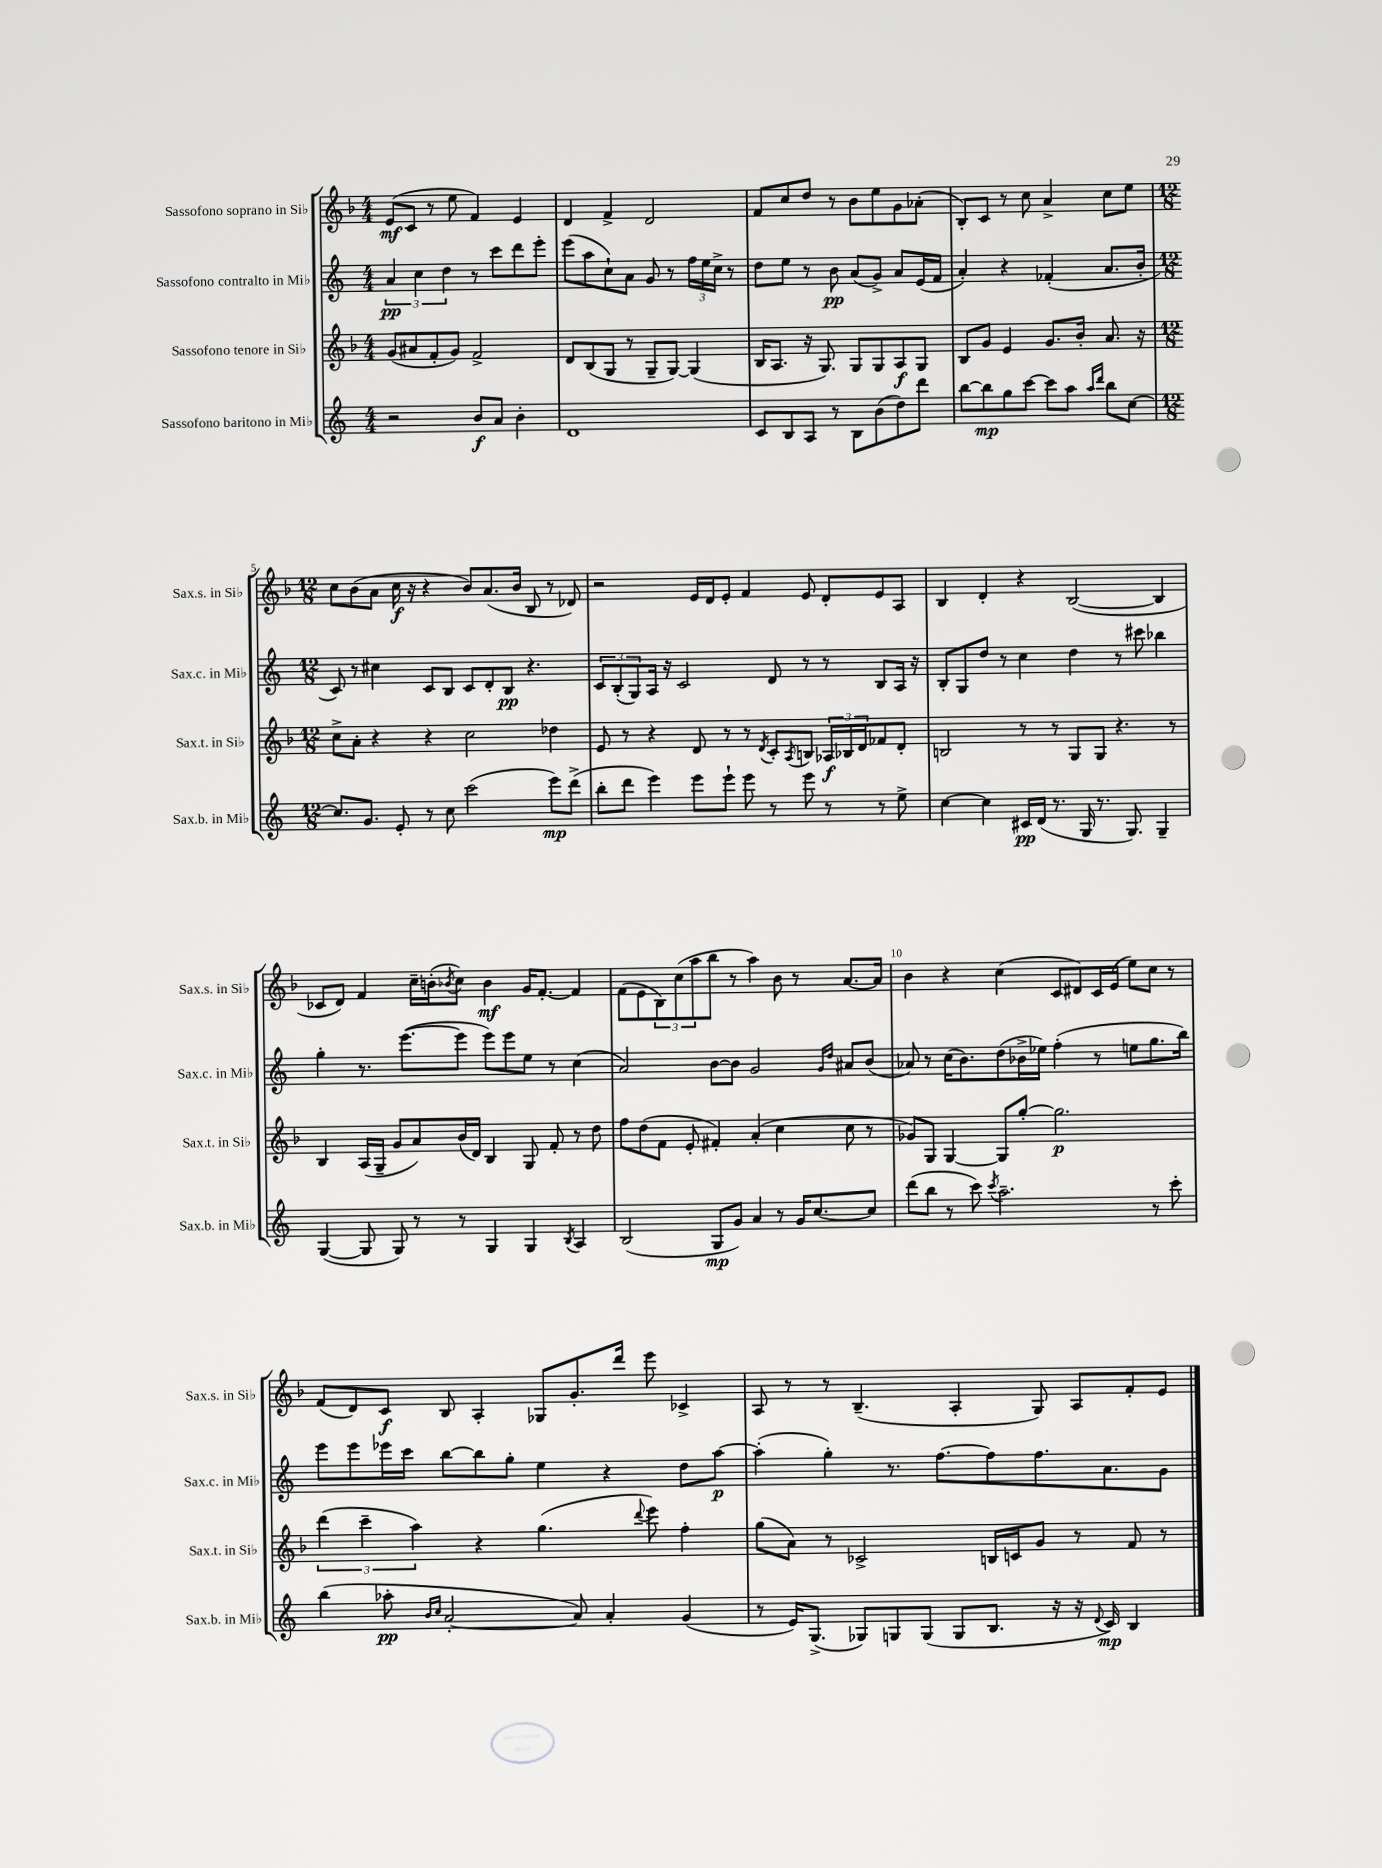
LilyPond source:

<<
\new StaffGroup <<
\new Staff = "s0" \with { instrumentName = "Sassofono soprano in Sib" shortInstrumentName = "Sax.s. in Sib" } {
    \clef treble \key f \major \numericTimeSignature \time 4/4
    e'8\mf( c'8 r8 e''8 f'4) e'4 |
    d'4 f'4-> d'2 |
    f'8 c''8 d''8 r8 bes'8 e''8 g'8 aes'8-.( |
    bes8-.) c'8 r8 c''8 a'4-> c''8 e''8 |
    \numericTimeSignature \time 12/8 c''8 bes'8( a'8 c''16\f r16 r4 bes'8) a'8.( bes'16 bes8 r8 des'8) |
    r2 e'16 d'16 e'8-. f'4 e'8 d'8-. e'8 a8 |
    bes4 d'4-. r4 bes2~( bes4 |
    ces'8 d'8) f'4 c''16-- b'16-.( \acciaccatura { bes'8 } c''8) bes'4\mf g'16 f'8.~-. f'4 |
    f'8( e'8 \tuplet 3/2 { bes8) c''8( a''8 } bes''8 r8 a''4) bes'8 r8 a'8.~ a'16 |
    bes'4 r4 c''4( c'8 dis'8) c'16 e'16( e''8) c''8 r8 |
    f'8( d'8) c'8\f bes8 a4-. ges8 g'8.-. d'''16 e'''8 ces'4-> |
    a8 r8 r8 bes4.--( a4-. g8) a8 f'8-. e'8 \bar "|." |
}
\new Staff = "s1" \with { instrumentName = "Sassofono contralto in Mib" shortInstrumentName = "Sax.c. in Mib" } {
    \clef treble \key c \major \numericTimeSignature \time 4/4
    \tuplet 3/2 { a'4\pp c''4 d''4 } r8 c'''8 d'''8 e'''8-. |
    e'''8( a''8 c''8-!) a'8 g'8 r8 \tuplet 3/2 { f''16 e''16 c''16-> } r8 |
    d''8 e''8 r8 b'8\pp a'8( g'8->) a'8 e'16( f'16 |
    a'4-.) r4 fes'4-.( a'8. b'16-. |
    \numericTimeSignature \time 12/8 c'8) r8 cis''4 c'8 b8 c'8 d'8-. b8\pp r4. |
    \tuplet 3/2 { c'8 b8-.( g8) } a16 r16 c'2 d'8 r8 r8 b8 a16 r16 |
    b8-. g8 d''8 r8 c''4 d''4 r8 cis'''8 bes''4 |
    g''4-. r8. e'''8.~( e'''8 e'''8) e'''8 e''8 r8 c''4( |
    a'2) b'8~ b'8 g'2 \grace { g'16 d''16 } ais'8 b'8( |
    aes'8) r8 c''16( b'8.) d''8( bes'16-> ees''16) f''4-.( r8 e''8 g''8. b''16) |
    e'''8 e'''8 ees'''16 c'''16 b''8~ b''8 g''8-. e''4 r4 d''8 a''8~\p |
    a''4-.( g''4-.) r8. f''8.~ f''8 f''8. a'8. g'8 \bar "|." |
}
\new Staff = "s2" \with { instrumentName = "Sassofono tenore in Sib" shortInstrumentName = "Sax.t. in Sib" } {
    \clef treble \key f \major \numericTimeSignature \time 4/4
    g'8( ais'8 f'8-. g'8) f'2-> |
    d'8 bes8( g8 r8 g8-- g8~) g4( |
    bes16 a8. r16 g8.) g8 g8 a8\f g8 |
    bes8 g'8 e'4 g'8. bes'16-. a'8. r16 |
    \numericTimeSignature \time 12/8 c''8-> a'8-. r4 r4 c''2 des''4 |
    e'8 r8 r4 d'8 r8 r8 \acciaccatura { d'8 } c'8-. \acciaccatura { a8 } b8 \tuplet 3/2 { aes16\f bes16 d'16 } fes'8 d'8-. |
    b2 r8 r8 g8 g8 r4. r8 |
    bes4 a16( g16-- g'8 a'8) bes'16( d'16) bes4 g8 f'8-. r8 d''8 |
    f''8 d''8( f'8 e'8-. fis'4-.) a'4-.( c''4 c''8 r8 |
    ges'8) g8 g4~ g8 g''8~-. g''2.\p |
    \tuplet 3/2 { d'''4( c'''4-- a''4) } r4 g''4.( \appoggiatura { d'''8 } e'''8) f''4-. |
    g''8( a'8) r8 ces'2-> b16 c'16 g'8 r8 f'8 r8 \bar "|." |
}
\new Staff = "s3" \with { instrumentName = "Sassofono baritono in Mib" shortInstrumentName = "Sax.b. in Mib" } {
    \clef treble \key c \major \numericTimeSignature \time 4/4
    r2 b'8\f a'8 b'4-. |
    d'1 |
    c'8 b8 a8 r8 b8 b'8( d''8) d'''8 |
    b''8~ b''8\mp g''8 c'''8~ c'''8 a''8 \grace { a''16 d'''16 } b''8 c''8~ |
    \numericTimeSignature \time 12/8 c''8. g'8. e'8-. r8 c''8 c'''2( e'''8\mp) d'''8->( |
    b''8-. d'''8 e'''4) e'''8 e'''8-! e'''8 r8 e'''8 r8 r8 e''8-> |
    c''4~ c''4 cis'16\pp d'16( r8. g16 r8. g8.) g4-- |
    g4~( g8 g8) r8 r8 g4 g4 \acciaccatura { b8 } a4 |
    b2( g8\mp g'8) a'4 r8 g'16 c''8.~ c''8 |
    d'''8( b''8 r8 c'''8) \acciaccatura { c'''8 } a''2.-- r8 c'''8-. |
    b''4( aes''8-.\pp \grace { b'16 c''16 } a'2~-. a'8) a'4-. g'4( |
    r8 e'16) g8.->( ges8) g8 g8( g8 b8. r16 r16 \appoggiatura { d'8 } c'16\mp) b4 \bar "|." |
}
>>
>>
\layout { \context { \Score \override BarNumber.break-visibility = ##(#f #t #t) barNumberVisibility = #(every-nth-bar-number-visible 5) } }
